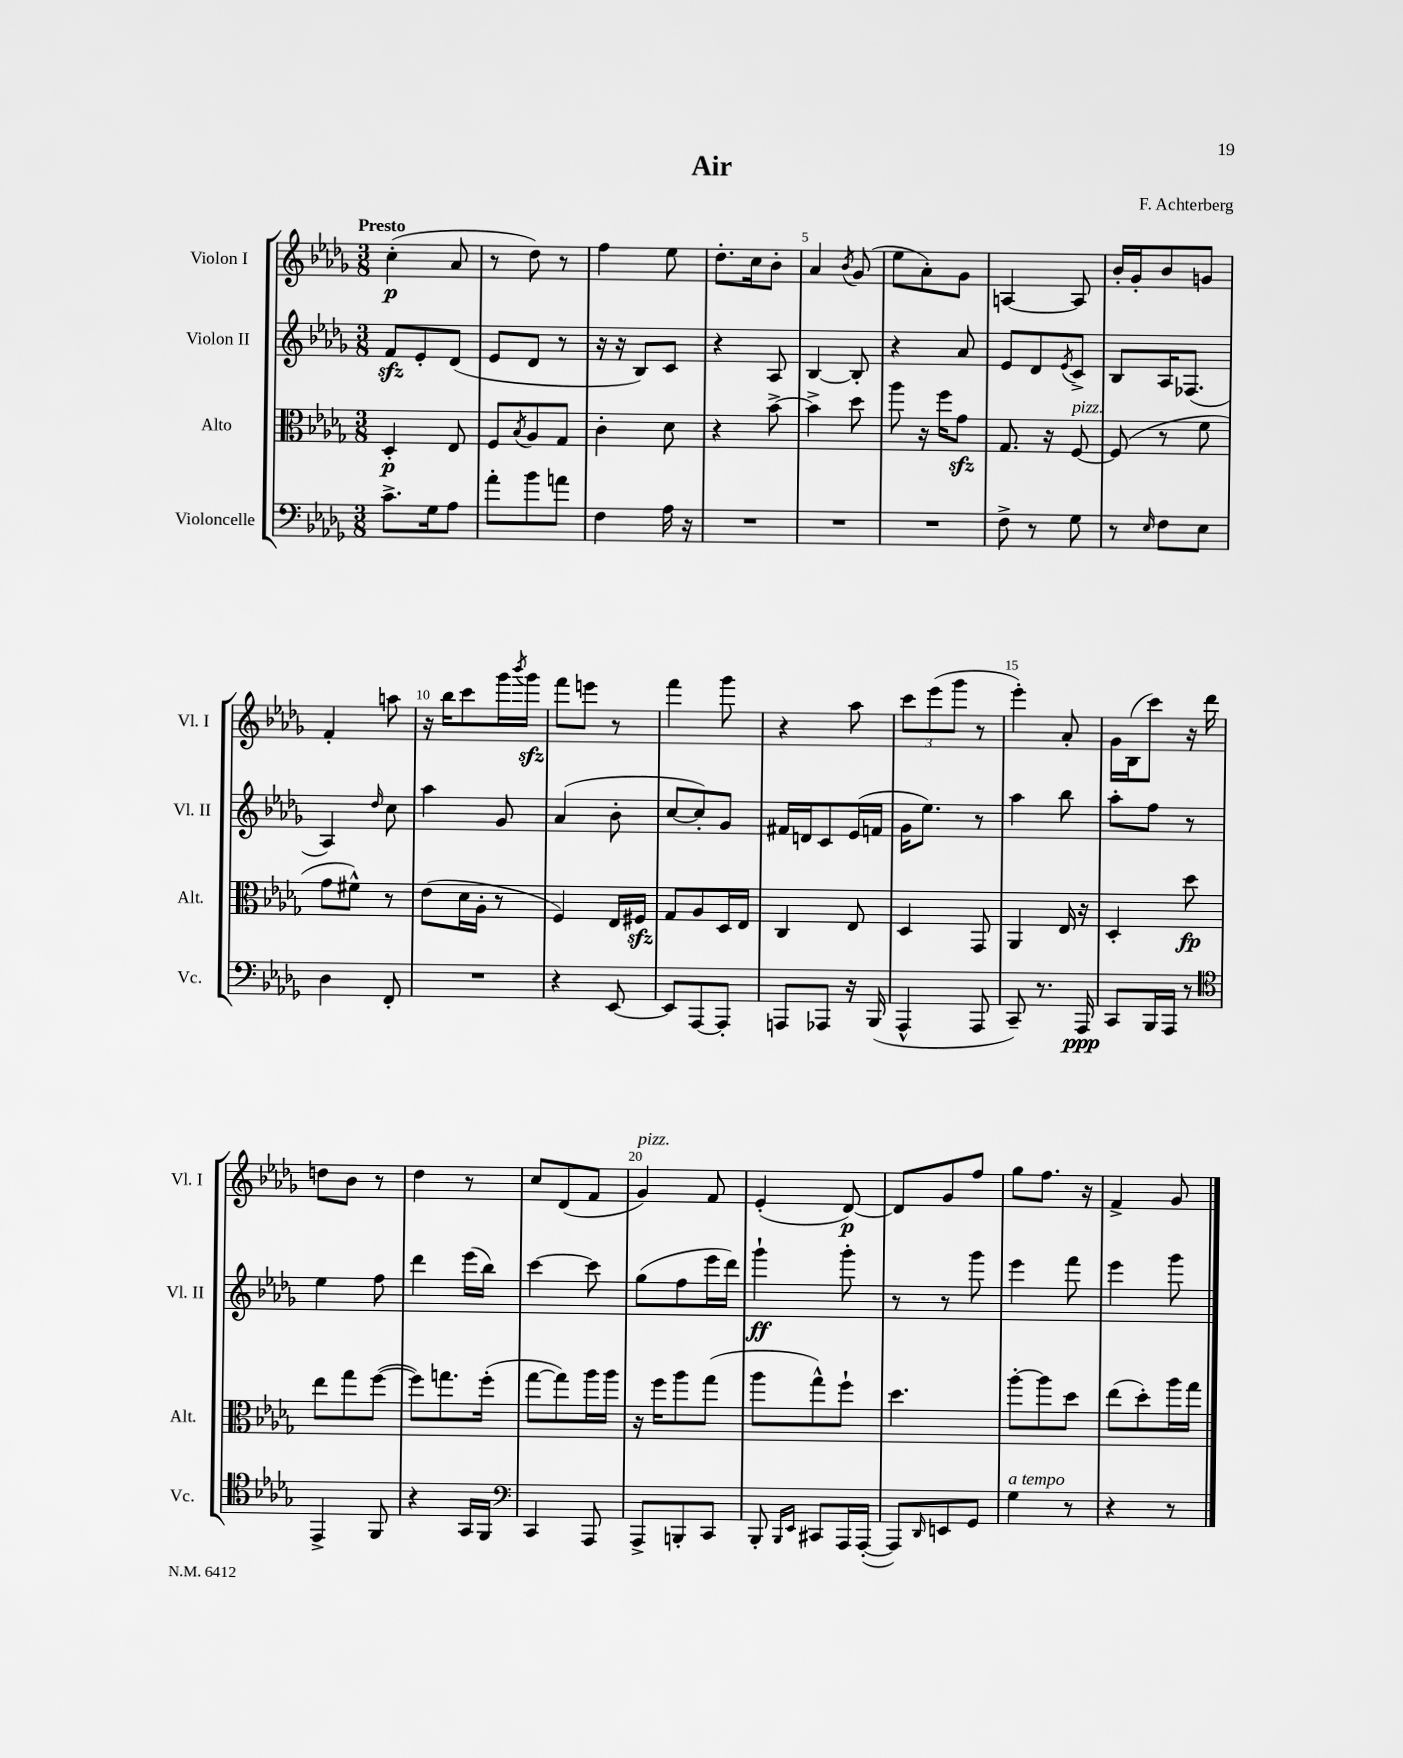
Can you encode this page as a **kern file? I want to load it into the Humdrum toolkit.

**kern	**kern	**kern	**kern
*staff4	*staff3	*staff2	*staff1
*clefF4	*clefC3	*clefG2	*clefG2
*k[b-e-a-d-g-]	*k[b-e-a-d-g-]	*k[b-e-a-d-g-]	*k[b-e-a-d-g-]
*M3/8	*M3/8	*M3/8	*M3/8
8.c^	4D-'	8f	(4cc'
.	.	8e-'	.
16G-	.	.	.
8A-	8E-	(8d-	8a-
=	=	=	=
8a-'	8F	8e-	8r
.	8qB-	.	.
8b-	8A-	8d-	8dd-)
8a	8G-	8r	8r
=	=	=	=
4F	4c'	16r	4ff
.	.	16r	.
.	.	8B-)	.
16A-	8d-	8c	8ee-
16r	.	.	.
=	=	=	=
4.r	4r	4r	8.dd-'
.	.	.	16cc
.	[8b-^	8A-	8b-'
=	=	=	=
4.r	4b-^]	[4B-	4a-
.	.	.	8qb-
.	8dd-	8B-']	(8g-
=	=	=	=
4.r	8aa-	4r	8ee-
.	16r	.	8a-')
.	16ff	.	.
.	8g-	8a-	8g-
=	=	=	=
8F^	8.G-	8e-	[4A
8r	.	8d-	.
.	16r	.	.
.	.	8qe-	.
8G-	[8F	8c^	8A]
=	=	=	=
8r	(8F]	8B-	16b-'
.	.	.	16g-'
16qqE-	.	.	.
8F	8r	16A-	8b-
.	.	(8.F-	.
8E-	8f	.	8g
=	=	=	=
4D-	8g-	4A-)	4f'
.	8f#^^)	.	.
.	.	16qqdd-	.
8FF'	8r	8cc	8aa
=	=	=	=
4.r	(8e-	4aa-	16r
.	.	.	16bb-
.	16d-	.	8ccc
.	16A-'	.	.
.	8r	8g-	16ggg-
.	.	.	8qbbb-
.	.	.	16ggg-
=	=	=	=
4r	4F)	(4a-	8fff
.	.	.	8eee
[8EE-	16E-	8b-'	8r
.	16F#	.	.
=	=	=	=
8EE-]	8G-	[8cc	4fff
[8AAA-	8A-	8cc'])	.
8AAA-']	16D-	8g-	8ggg-
.	16E-	.	.
=	=	=	=
8AAA	4C	16f#	4r
.	.	16d	.
8AAA-	.	8c	.
16r	8E-	(16e-	8aa-
(16BBB-	.	16f	.
=	=	=	=
4AAA-^^	4D-	16g-	12ccc
.	.	8.ee-)	.
.	.	.	(12eee-
.	.	.	12ggg-
8AAA-	8GG-	8r	8r
=	=	=	=
8CC~)	4AA-	4aa-	4eee-')
8.r	.	.	.
.	16E-	8bb-	8a-'
16AAA-	16r	.	.
=	=	=	=
8CC	4D-'	8aa-'	16g-
.	.	.	(16B-
16BBB-	.	8ff	8ccc)
16AAA-	.	.	.
8r	8dd-	8r	16r
.	.	.	16ddd-
=	=	=	=
*clefC4	*	*	*
4EE-^	8ee-	4ee-	8dd
.	8gg-	.	8b-
8FF	([8ff	8ff	8r
=	=	=	=
4r	8ff])	4ddd-	4dd-
.	8.gg	.	.
16GG-	.	(16eee-	8r
16FF	(16ff'	16bb-)	.
=	=	=	=
*clefF4	*	*	*
4CC	[8gg-	[4ccc	8cc
.	8gg-])	.	(8d-
8AAA-	16aa-	8ccc]	8f
.	16aa-	.	.
=	=	=	=
8AAA-^	16r	(8gg-	4g-)
.	16ff	.	.
8BBB'	8aa-	8ff	.
8CC	(8gg-	16eee-	8f
.	.	16ddd-)	.
=	=	=	=
8BBB-'	8aa-	4ggg-`	(4e-'
16qqBBB-	.	.	.
16qqEE-	.	.	.
8CC#	8gg-^^)	.	.
16AAA-	8ff`	8ggg-'	[8d-)
([16AAA-'	.	.	.
=	=	=	=
8AAA-])	4.dd-	8r	8d-]
16qqDD-	.	.	.
8EE	.	8r	8g-
8GG-	.	8ggg-	8ff
=	=	=	=
4G-	[8aa-'	4eee-	8gg-
.	8aa-]	.	8.ff
8r	8dd-	8fff	.
.	.	.	16r
=	=	=	=
4r	(8ee-	4eee-	4f^
.	8dd-')	.	.
8r	16aa-	8ggg-	8g-
.	16gg-	.	.
==	==	==	==
*-	*-	*-	*-
